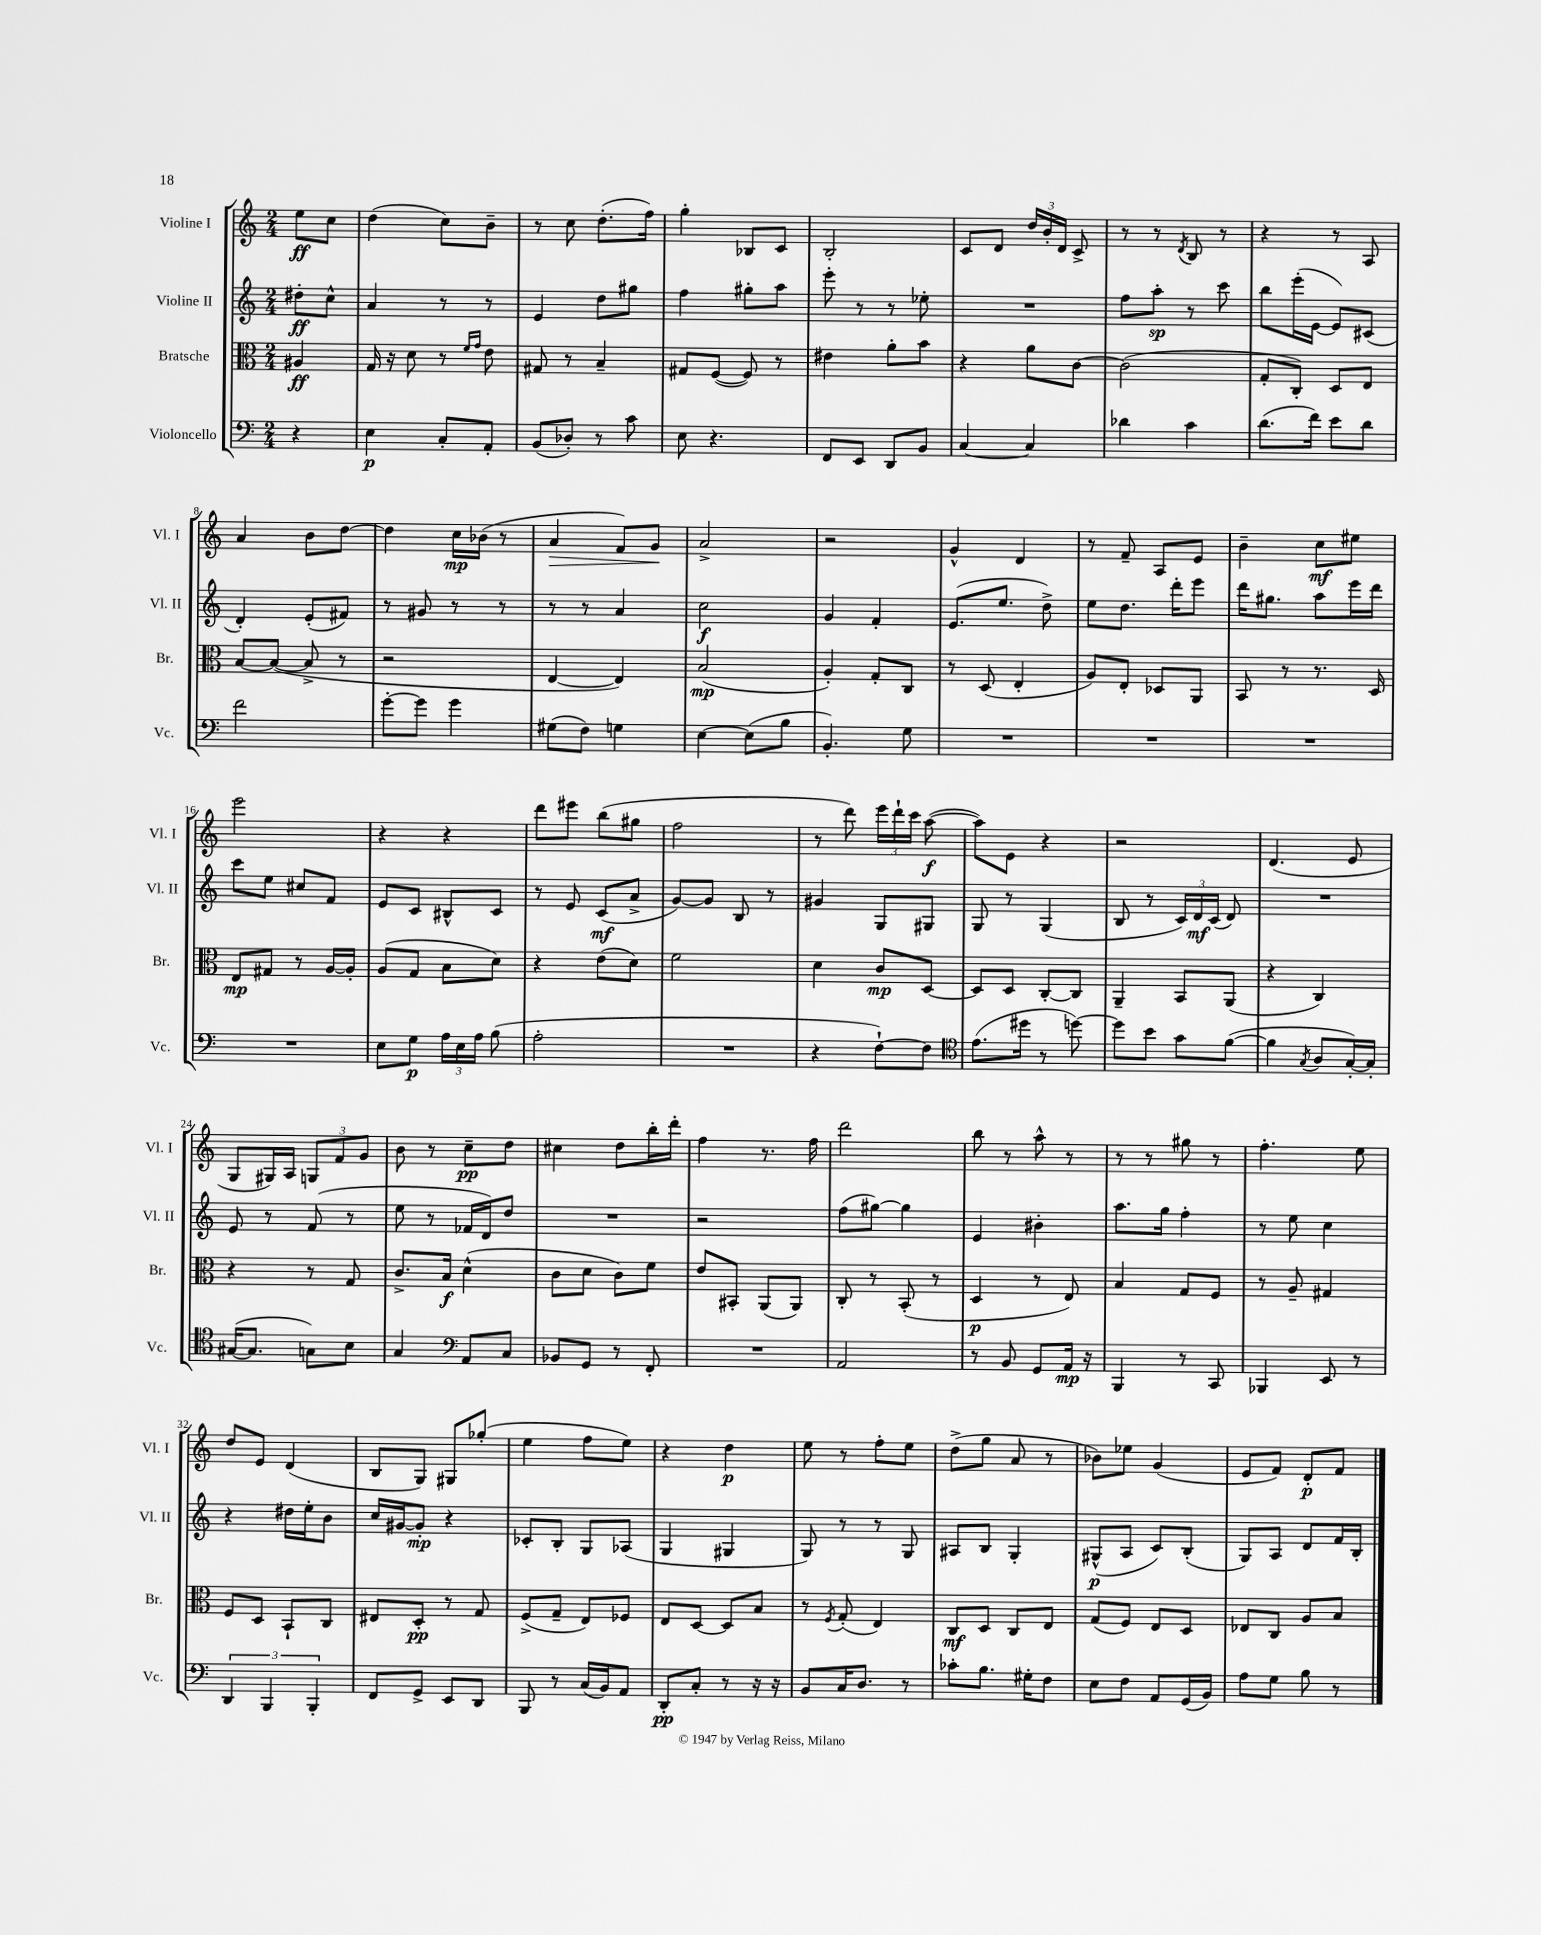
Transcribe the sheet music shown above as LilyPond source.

<<
\new StaffGroup <<
\new Staff = "s0" \with { instrumentName = "Violine I" shortInstrumentName = "Vl. I" } {
    \clef treble \key c \major \numericTimeSignature \time 2/4 \partial 4
    \autoBeamOff e''8[\ff c''8] |
    d''4( c''8[) b'8]-- |
    r8 c''8 d''8.[-.( f''16]) |
    g''4-. bes8[ c'8] |
    b2-. |
    c'8[ d'8] \tuplet 3/2 { d''16[ b'16-. d'16] } c'8-> |
    r8 r8 \acciaccatura { d'8 } b8 r8 |
    r4 r8 a8 |
    a'4 b'8[ d''8]~ |
    d''4 c''16[\mp bes'16]( r8 |
    a'4\> f'8[) g'8]\! |
    a'2-> |
    r2 |
    g'4-^ d'4 |
    r8 f'8-- a8[ e'8] |
    b'4-- c''8[\mf eis''8] |
    e'''2 |
    r4 r4 |
    d'''8[ eis'''8] b''8[( gis''8] |
    f''2 |
    r8 d'''8) \tuplet 3/2 { e'''16[ d'''16-! c'''16] } a''8~\f( |
    a''8[) e'8] r4 |
    r2 |
    d'4.( e'8 |
    g8[ gis16) a16] \tuplet 3/2 { g8[ f'8 g'8] } |
    b'8 r8 c''8[--\pp d''8] |
    cis''4 d''8[ b''16-. d'''16]-. |
    f''4 r8. f''16 |
    d'''2 |
    b''8 r8 a''8-^ r8 |
    r8 r8 gis''8 r8 |
    f''4.-. e''8 |
    d''8[ e'8] d'4( |
    b8[ g8]) gis8[ ges''8]-.( |
    e''4 f''8[ e''8]) |
    r4 d''4\p |
    e''8 r8 f''8[-. e''8] |
    d''8[->( g''8] a'8 r8 |
    bes'8[) ees''8] g'4( |
    e'8[ f'8]) d'8[-.\p f'8] \bar "|." |
}
\new Staff = "s1" \with { instrumentName = "Violine II" shortInstrumentName = "Vl. II" } {
    \clef treble \key c \major \numericTimeSignature \time 2/4 \partial 4
    \autoBeamOff dis''8[-.\ff c''8]-^ |
    a'4 r8 r8 |
    e'4 d''8[ gis''8] |
    f''4 gis''8[-. a''8] |
    e'''8-. r8 r8 ees''8-. |
    R2 |
    f''8[ a''8]-.\sp r8 c'''8 |
    b''8[ e'''16-.( e'16]~ e'8[) cis'8]( |
    d'4-.) e'8[-.( fis'8]) |
    r8 gis'8 r8 r8 |
    r8 r8 a'4 |
    c''2\f |
    g'4 f'4-. |
    e'8.[( e''8.] d''8->) |
    e''8[ d''8.] d'''16[-. e'''8] |
    d'''16[ gis''8.] a''8[ e'''16 d'''16] |
    c'''8[ e''8] cis''8[ f'8] |
    e'8[ c'8] bis8[-^ c'8] |
    r8 e'8 c'8[\mf( a'8]-> |
    g'8[~) g'8] b8 r8 |
    gis'4 g8[ gis8] |
    g8 r8 g4( |
    b8 r8 \tuplet 3/2 { c'16[) d'16\mf c'16]( } d'8) |
    R2 |
    e'8 r8 f'8( r8 |
    e''8 r8 fes'16[ d'16) d''8] |
    R2 |
    r2 |
    f''8[( gis''8]~) gis''4 |
    e'4 bis'4-. |
    a''8.[ g''16] f''4-. |
    r8 e''8 c''4 |
    r4 dis''16[ e''16-. b'8] |
    c''16[ gis'16~ gis'8]-.\mp r4 |
    ces'8[-. b8]-. g8[ aes8]( |
    g4 gis4 |
    g8) r8 r8 g8 |
    ais8[ b8] g4-. |
    gis8[-^\p( a8] c'8[) b8]-.( |
    g8[) a8] d'8[ f'16 b16]-. \bar "|." |
}
\new Staff = "s2" \with { instrumentName = "Bratsche" shortInstrumentName = "Br." } {
    \clef alto \key c \major \numericTimeSignature \time 2/4 \partial 4
    \autoBeamOff ais4\ff |
    g16 r16 d'8 r8 \grace { f'16[ g'16] } e'8 |
    gis8 r8 b4-- |
    gis8[ f8]~( f8) r8 |
    eis'4 a'8[-. b'8] |
    r4 a'8[ c'8]~ |
    c'2( |
    g8[-. c8]-.) d8[ e8] |
    b8[~ b8]~( b8-> r8 |
    r2 |
    e4~ e4) |
    b2\mp( |
    a4-.) g8[-. c8] |
    r8 d8( e4-. |
    a8[) e8]-. des8[ a,8] |
    b,8 r8 r8. d16 |
    e8[\mp gis8] r8 a16[~ a16]-. |
    a8[( g8] b8[ d'8]) |
    r4 e'8[( d'8]) |
    f'2 |
    d'4 c'8[\mp d8]~ |
    d8[ d8] c8[~-. c8] |
    a,4-- b,8[ a,8]( |
    r4 c4) |
    r4 r8 g8 |
    c'8.[-> b16]\f d'4-^( |
    c'8[ d'8] c'8[) f'8] |
    e'8[ bis,8]-. a,8[( a,8]) |
    c8-. r8 b,8-.( r8 |
    d4\p r8 e8) |
    b4 g8[ f8] |
    r8 a8-- gis4 |
    f8[ d8] b,8[-! c8] |
    eis8[ d8]-.\pp r8 g8 |
    f8[->( g8]-- e8[) fes8] |
    e8[ d8]~ d8[ b8] |
    r8 \acciaccatura { f8 } g8-.( e4) |
    c8[\mf d8] c8[ e8] |
    g8[( f8]) e8[ d8] |
    ees8[ c8] a8[ b8] \bar "|." |
}
\new Staff = "s3" \with { instrumentName = "Violoncello" shortInstrumentName = "Vc." } {
    \clef bass \key c \major \numericTimeSignature \time 2/4 \partial 4
    \autoBeamOff r4 |
    e4\p c8[-. a,8]-. |
    b,8[( des8]-.) r8 c'8 |
    e8 r4. |
    f,8[ e,8] d,8[ b,8] |
    c4~ c4 |
    des'4 c'4 |
    d'8.[( f'16]) e'8[ d'8] |
    f'2 |
    g'8[~-. g'8] g'4 |
    gis8[( f8]) g4 |
    e4~ e8[( b8] |
    b,4.-.) g8 |
    R2 |
    R2 |
    R2 |
    R2 |
    e8[ g8]\p \tuplet 3/2 { a16[ e16 a16] } b8( |
    a2-. |
    R2 |
    r4 f8[~-!) f8] |
    \clef tenor e'8.[( dis''16] r8 d''8~) |
    d''8[ b'8] g'8[ f'8]~( |
    f'4 \acciaccatura { g8 } a8[ g16~-.) g16]-. |
    gis16[~( gis8.] g8[) b8] |
    g4 \clef bass a,8[ c8] |
    bes,8[ g,8] r8 f,8-. |
    R2 |
    a,2 |
    r8 b,8 g,8[ a,16]\mp r16 |
    b,,4 r8 c,8 |
    bes,,4 e,8 r8 |
    \tuplet 3/2 { d,4 b,,4 b,,4-. } |
    f,8[ g,8]-> e,8[ d,8] |
    b,,8 r8 c16[( b,16) a,8] |
    d,8[-.\pp c8]-. r8 r16 r16 |
    b,8[ c16 d8.] r8 |
    ces'8[-. b8.] gis16[-. f8] |
    e8[ f8] a,8[ g,16( b,16]) |
    a8[ g8] b8 r8 \bar "|." |
}
>>
>>
